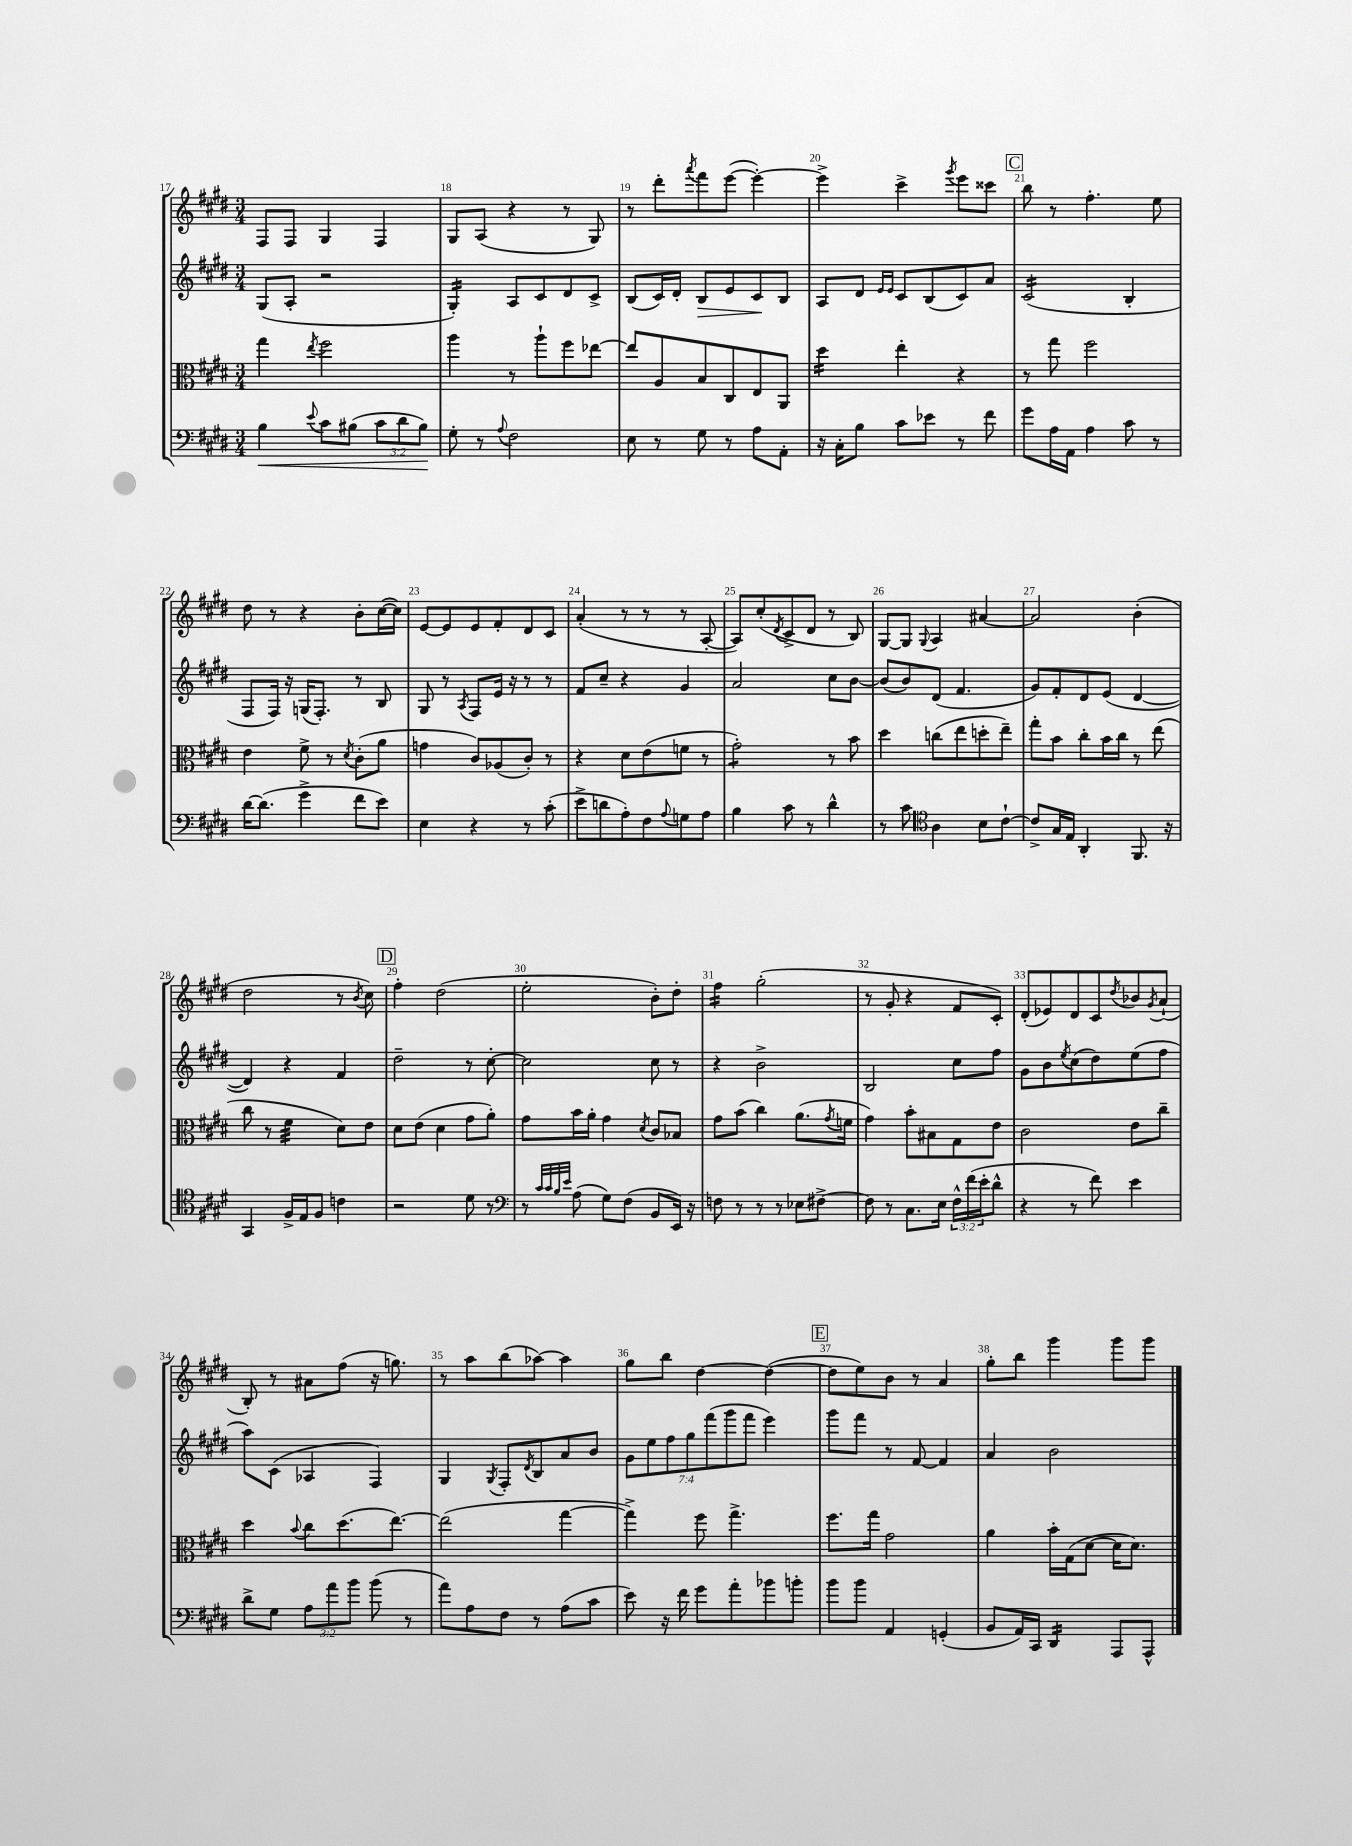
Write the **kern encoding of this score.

**kern	**kern	**kern	**kern
*staff4	*staff3	*staff2	*staff1
*clefF4	*clefC3	*clefG2	*clefG2
*k[f#c#g#d#]	*k[f#c#g#d#]	*k[f#c#g#d#]	*k[f#c#g#d#]
*M3/4	*M3/4	*M3/4	*M3/4
4B	4gg#	(8G#	8F#
.	.	8A'	8F#
8qqe	8qee	.	.
8c#	2ff#	2r	4G#
(8B#	.	.	.
12c#	.	.	4F#
12d#	.	.	.
12B#)	.	.	.
=	=	=	=
8G#'	4aa	4G#')	8G#
8r	.	.	(8A
8qqA	.	.	.
2F#	8r	8A	4r
.	8aa`	8c#	.
.	8ff#	8d#	8r
.	[8ee-	8c#^	8G#)
=	=	=	=
8E	8ee-]	(8B	8r
8r	8A	16c#)	8ddd#'
.	.	16d#'	.
.	.	.	8qaaa
8G#	8B	8B	8fff#
8r	8C#	8e	([8eee
8A	8E	8c#	4eee'_)
8AA'	8AA	8B	.
=	=	=	=
16r	4dd#	8A	4eee^]
16C#'	.	.	.
8B	.	8d#	.
.	.	16qqe	.
.	.	16qqe	.
8c#	4ee'	8c#	4ccc#^
8e-	.	(8B	.
.	.	.	8qggg#
8r	4r	8c#)	8eee
8f#	.	8a	8ccc##
=	=	=	=
8g#	8r	(2c#	8bb
16A	8gg#	.	8r
16AA	.	.	.
4A	2ff#	.	4.ff#'
8c#	.	4B'	.
8r	.	.	8ee
=	=	=	=
[16d#	4e	8F#	8dd#
(8.d#]	.	.	.
.	.	16F#)	8r
.	.	16r	.
4g#^	8f#^	(16G	4r
.	.	8.F#')	.
.	8r	.	.
.	8qd#	.	.
8f#	(8c#'	8r	8b'
8e)	8a	8B	([16cc#
.	.	.	16cc#])
=	=	=	=
4E	4g	8G#	[8e
.	.	8r	8e]
.	.	8qA	.
4r	8c#)	8F#	8e
.	(8A-	16e	8f#'
.	.	16r	.
8r	8c#')	8r	8d#
(8c#'	8r	8r	8c#
=	=	=	=
8e^	4r	8f#	(4a'
8d	.	8cc#~	.
8A')	8d#	4r	8r
8F#	(8e	.	8r
8qqA	.	.	.
8G	8f	4g#	8r
8A	8r	.	[8A'
=	=	=	=
4B	2g#')	2a	8A])
.	.	.	(8cc#'
.	.	.	8qd#
8c#	.	.	8c#^
8r	.	.	8d#
4d#^^	8r	8cc#	8r
.	8b	[8b	8B)
=	=	=	=
8r	4dd#	(8b]	[8G#
8c#	.	8b)	8G#]
*clefC4	*	*	*
.	.	.	8qqG#
4A	(8cc	(8d#	4A
.	8ee	4.f#	.
8B	8dd'	.	[4a#
[8c#`	8ee~)	.	.
=	=	=	=
8c#^]	8gg#'	8g#)	2a#]
16G#	8b	8f#'	.
16E	.	.	.
4AA'	8cc#'	8d#	.
.	16b	(8e	.
.	16cc#	.	.
8.FF#	8r	[4d#	(4b'
.	(8ee	.	.
16r	.	.	.
=	=	=	=
4GG#	8cc#	4d#])	2dd#
.	8r	.	.
16F#^	4f#	4r	.
16E	.	.	.
8F#	.	.	.
4c	8d#)	4f#	8r
.	.	.	8qb
.	8e	.	8cc#)
=	=	=	=
2r	8d#	2dd#~	4ff#'
.	(8e	.	.
.	4d#	.	(2dd#
8d#	8g#	8r	.
8r	8a')	[8cc#'	.
=	=	=	=
*clefF4	*	*	*
8r	8g#	2cc#]	2ee'
32qqc#	.	.	.
32qqc#	.	.	.
32qqB	.	.	.
32qqe	.	.	.
(8A	16b	.	.
.	16a'	.	.
8G#)	4g#	.	.
(8F#	.	.	.
.	8qd#	.	.
8BB	8c#	8cc#	8b')
16EE)	8B-	8r	8dd#'
16r	.	.	.
=	=	=	=
8F	8g#	4r	4ff#
8r	(8b	.	.
8r	4cc#)	2b^	(2gg#'
8r	.	.	.
8E-	(8.a	.	.
[8F#^	.	.	.
.	8qg#	.	.
.	16f	.	.
=	=	=	=
8F#]	4g#)	2B	8r
8r	.	.	8g#'
8.C#	8b'	.	4r
.	8B#	.	.
16E	.	.	.
24F#^^	8G#	8cc#	8f#
(24f#	.	.	.
24e'	.	.	.
8d#^^	8e	8ff#	8c#')
=	=	=	=
4r	2c#	8g#	(8d#'
.	.	8b	8e-)
.	.	8qee	.
8r	.	(8cc#	8d#
8f#)	.	8dd#)	8c#
.	.	.	8qdd#
4e	8e	(8ee	8b-
.	.	.	8qg#
.	8cc#~	8ff#	(8a`
=	=	=	=
8d#^	4dd#	8aa)	8B')
8G#	.	(8c#	8r
.	8qqb	.	.
12A	8cc#	4A-	8a#
12a	.	.	.
.	(8.dd#	.	(8ff#
12b	.	.	.
(8b	.	4F#)	16r
.	[8.ee)	.	8.gg)
8r	.	.	.
=	=	=	=
8a)	(2ee]	4G#	8r
8A	.	.	8aa
.	.	8qG#	.
8F#	.	8F#'	(8bb
.	.	8qd#	.
8r	.	8B	[8aa-)
(8A	[4gg#	8a	4aa-]
8c#	.	8b	.
=	=	=	=
8e)	4gg#^])	14g#	8gg#
.	.	14ee	.
16r	.	.	8bb
.	.	14ff#	.
16f#	.	.	.
.	.	14gg#	.
8g#	8ff#	.	[4dd#
.	.	(14fff#	.
.	.	14ggg#	.
8a'	4.gg#^	.	.
.	.	14fff#	.
8b-	.	4eee)	(4dd#_
8b'	.	.	.
=	=	=	=
8b	8.ff#	8ggg#	8dd#]
8b	.	8fff#	8ee)
.	16gg#	.	.
4AA	2g#	8r	8b
.	.	[8f#	8r
(4GG'	.	4f#]	4a
=	=	=	=
8BB	4a	4a	8gg#'
16AA)	.	.	8bb
16CC#	.	.	.
4DD#	16b'	2b	4ggg#
.	(16G#	.	.
.	[8d#	.	.
8AAA	16d#]	.	8ggg#
.	8.d#)	.	.
8AAA^^	.	.	8ggg#
==	==	==	==
*-	*-	*-	*-
